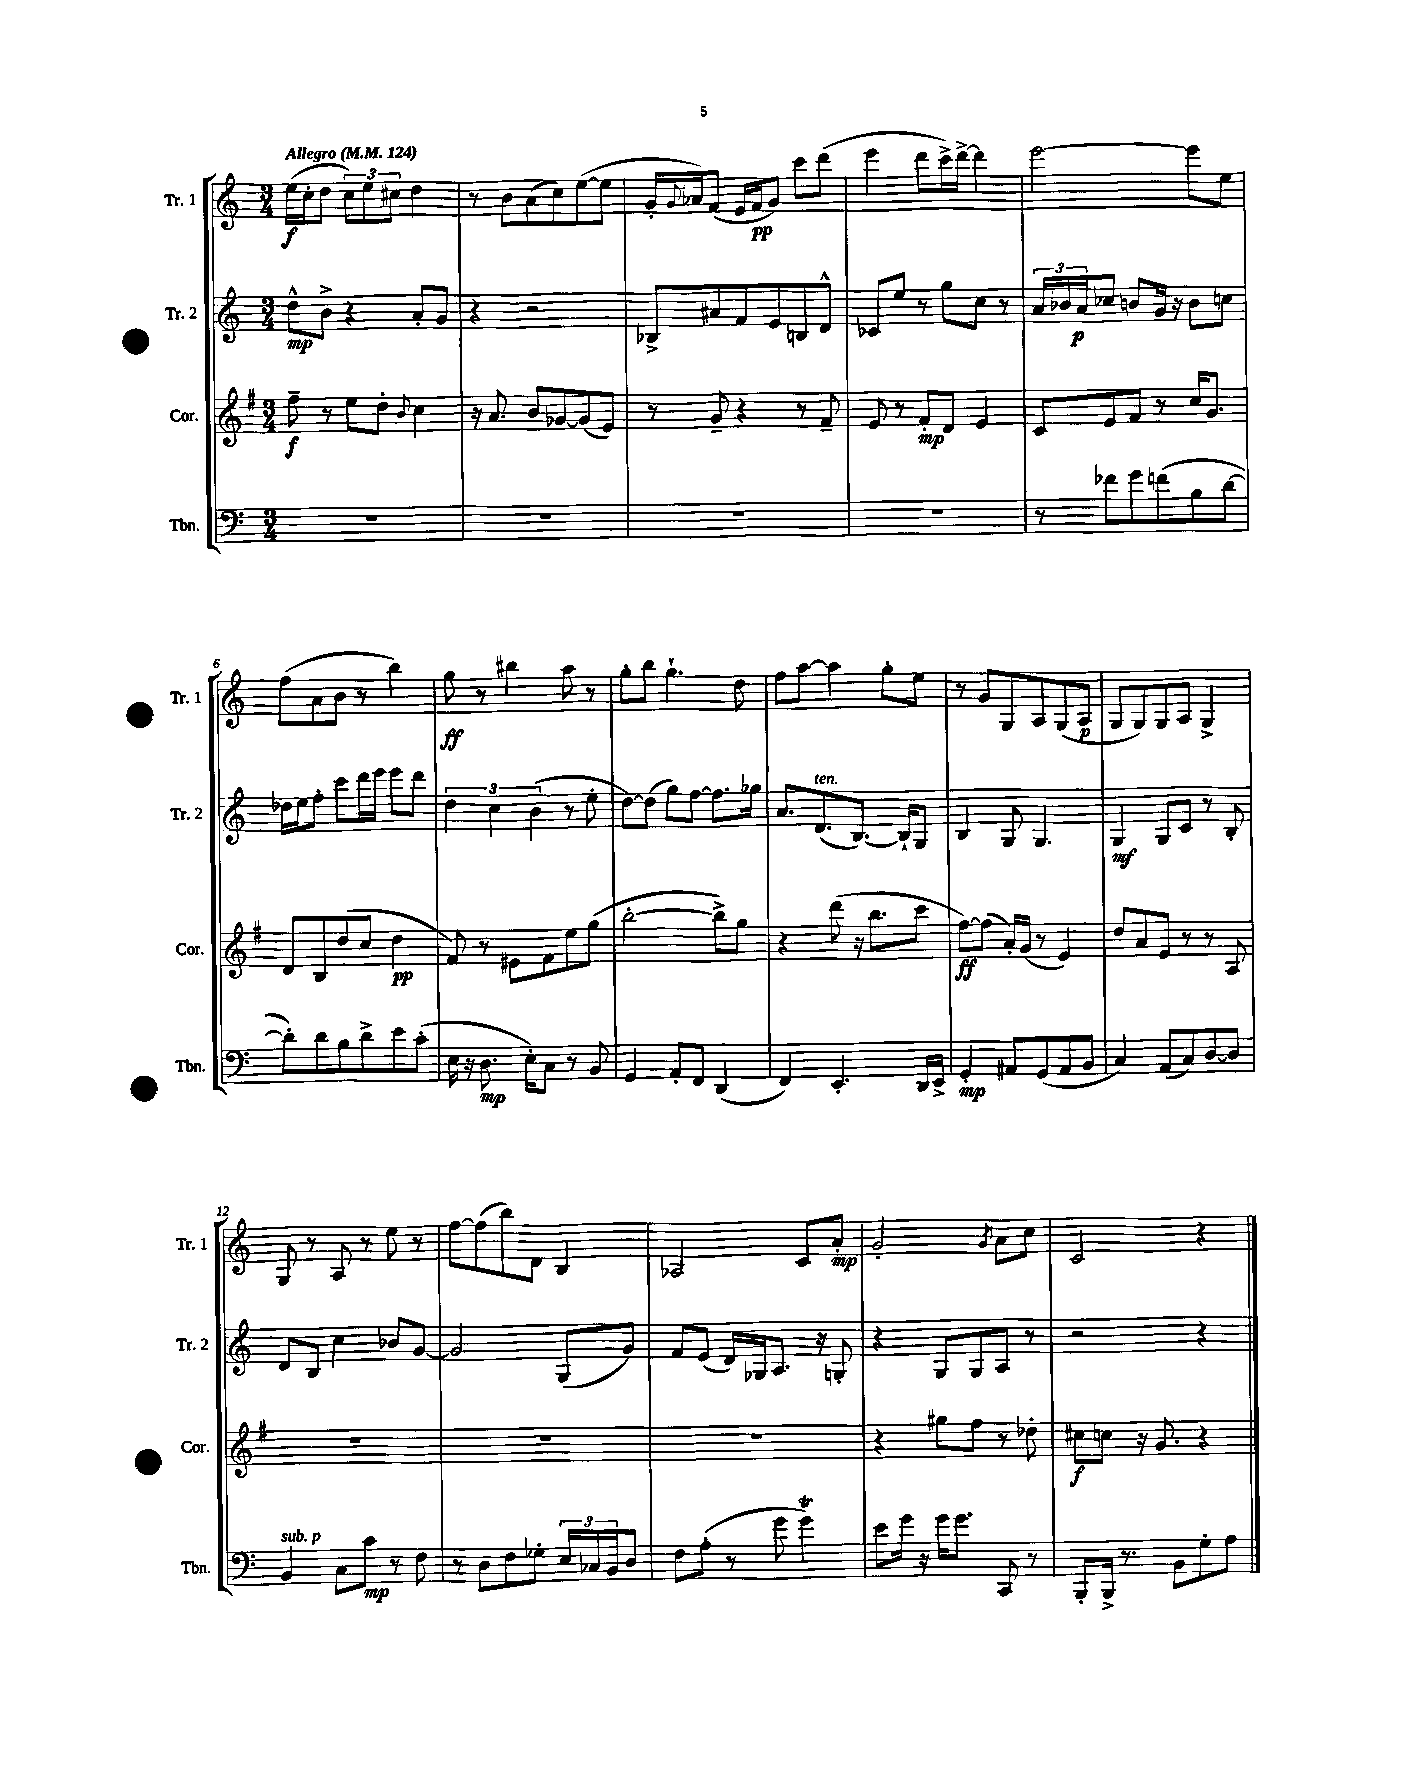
<<
\new StaffGroup <<
\new Staff = "s0" \with { instrumentName = "Tr. 1" shortInstrumentName = "Tr. 1" } {
    \clef treble \key c \major \numericTimeSignature \time 3/4 \tempo "Allegro" 4 = 124
    e''16\f( c''16-. d''8 \tuplet 3/2 { c''8) e''8 cis''8 } d''4 |
    r8 b'8 a'8( c''8) e''8~( e''8 |
    g'16-. \appoggiatura { g'8 } aes'16) f'8( e'16 f'16\pp g'8) c'''8 d'''8( |
    e'''4 d'''8 c'''16->) d'''16~-> d'''4 |
    e'''2~ e'''8 e''8 |
    f''8( a'8 b'8 r8 b''4) |
    g''8\ff r8 bis''4 a''8 r8 |
    g''8-. b''8 g''4.-! d''8 |
    f''8 a''8~ a''4 g''8-. e''8 |
    r8 g'8 g8 a8 g8( a8\p |
    g8 g8) g8 a8 g4-> |
    g8 r8 a8 r8 e''8 r8 |
    f''8~ f''8( b''8) d'8 b4 |
    aes2 c'8 a'8-.\mp |
    g'2-. \acciaccatura { g'8 } a'8 c''8 |
    c'2 r4 \bar "|." |
}
\new Staff = "s1" \with { instrumentName = "Tr. 2" shortInstrumentName = "Tr. 2" } {
    \clef treble \key c \major \numericTimeSignature \time 3/4
    d''8-^\mp b'8-> r4 a'8-. g'8 |
    r4 r2 |
    bes8-> ais'8 f'8 e'8 b8 d'8-^ |
    ces'8 e''8 r8 g''8 c''8 r8 |
    \tuplet 3/2 { a'16 bes'16 a'16\p } ces''8 b'8 g'16 r16 b'8 c''8 |
    des''16 e''16 f''8-. c'''8 d'''16 e'''16 e'''8 d'''8 |
    \tuplet 3/2 { d''4 c''4 b'4( } r8 e''8-. |
    d''8~) d''8( g''8) f''8~ f''8. ges''16 |
    a'8. d'8.^\markup { \italic "ten." }( b8.~) b16-! g8 |
    b4 g8 g4. |
    g4\mf g8 c'8 r8 b8-. |
    d'8 b8 c''4 bes'8 g'8~ |
    g'2 g8( g'8) |
    f'8 e'8( d'16) ges16 a8. r16 g8-. |
    r4 g8 g8 a8 r8 |
    r2 r4 \bar "|." |
}
\new Staff = "s2" \with { instrumentName = "Cor." shortInstrumentName = "Cor." } {
    \clef treble \key g \major \numericTimeSignature \time 3/4
    fis''8--\f r8 e''8 d''8-. \appoggiatura { b'8 } c''4 |
    r16 a'8. b'8 ges'8~ ges'8( e'8) |
    r8 g'8-- r4 r8 fis'8-- |
    e'8 r8 fis'8-.\mp d'8 e'4 |
    c'8 e'8 fis'8 r8 c''16 g'8. |
    d'8 b8 d''8( c''8 d''4\pp |
    fis'8) r8 eis'8 fis'8 e''8 g''8( |
    b''2~-. b''8->) g''8 |
    r4 d'''8( r16 b''8. c'''8 |
    fis''8~\ff) fis''8( a'16-.) g'16( r8 e'4) |
    d''8 a'8 e'8 r8 r8 a8 |
    R2. |
    R2. |
    R2. |
    r4 gis''8 fis''8 r8 des''8-. |
    cis''8\f c''8 r16 g'8. r4 \bar "|." |
}
\new Staff = "s3" \with { instrumentName = "Tbn." shortInstrumentName = "Tbn." } {
    \clef bass \key c \major \numericTimeSignature \time 3/4
    R2. |
    R2. |
    R2. |
    R2. |
    r8 fes'8 g'8 f'8( b8 d'8~ |
    d'8-.) d'8 b8 d'8-> e'8 c'8-.( |
    e16 r16 d8.\mp e16-.) c8 r8 b,8 |
    g,4 a,8-. f,8 d,4( |
    f,4) e,4.-. d,16 e,16-> |
    g,4-.\mp ais,8 g,8( ais,8 b,8 |
    c4) a,8( c8) d8~ d8 |
    b,4^\markup { \italic "sub. p" } c8 c'8\mp r8 f8 |
    r8 d8 f8 ges8-. \tuplet 3/2 { e16 ces16 b,16 } d8 |
    f8 a8-.( r8 g'8 g'4\trill) |
    e'8 g'16 r16 g'16 g'8. c,8 r8 |
    b,,8-. b,,16-> r8. b,8 g8-. a8 \bar "|." |
}
>>
>>
